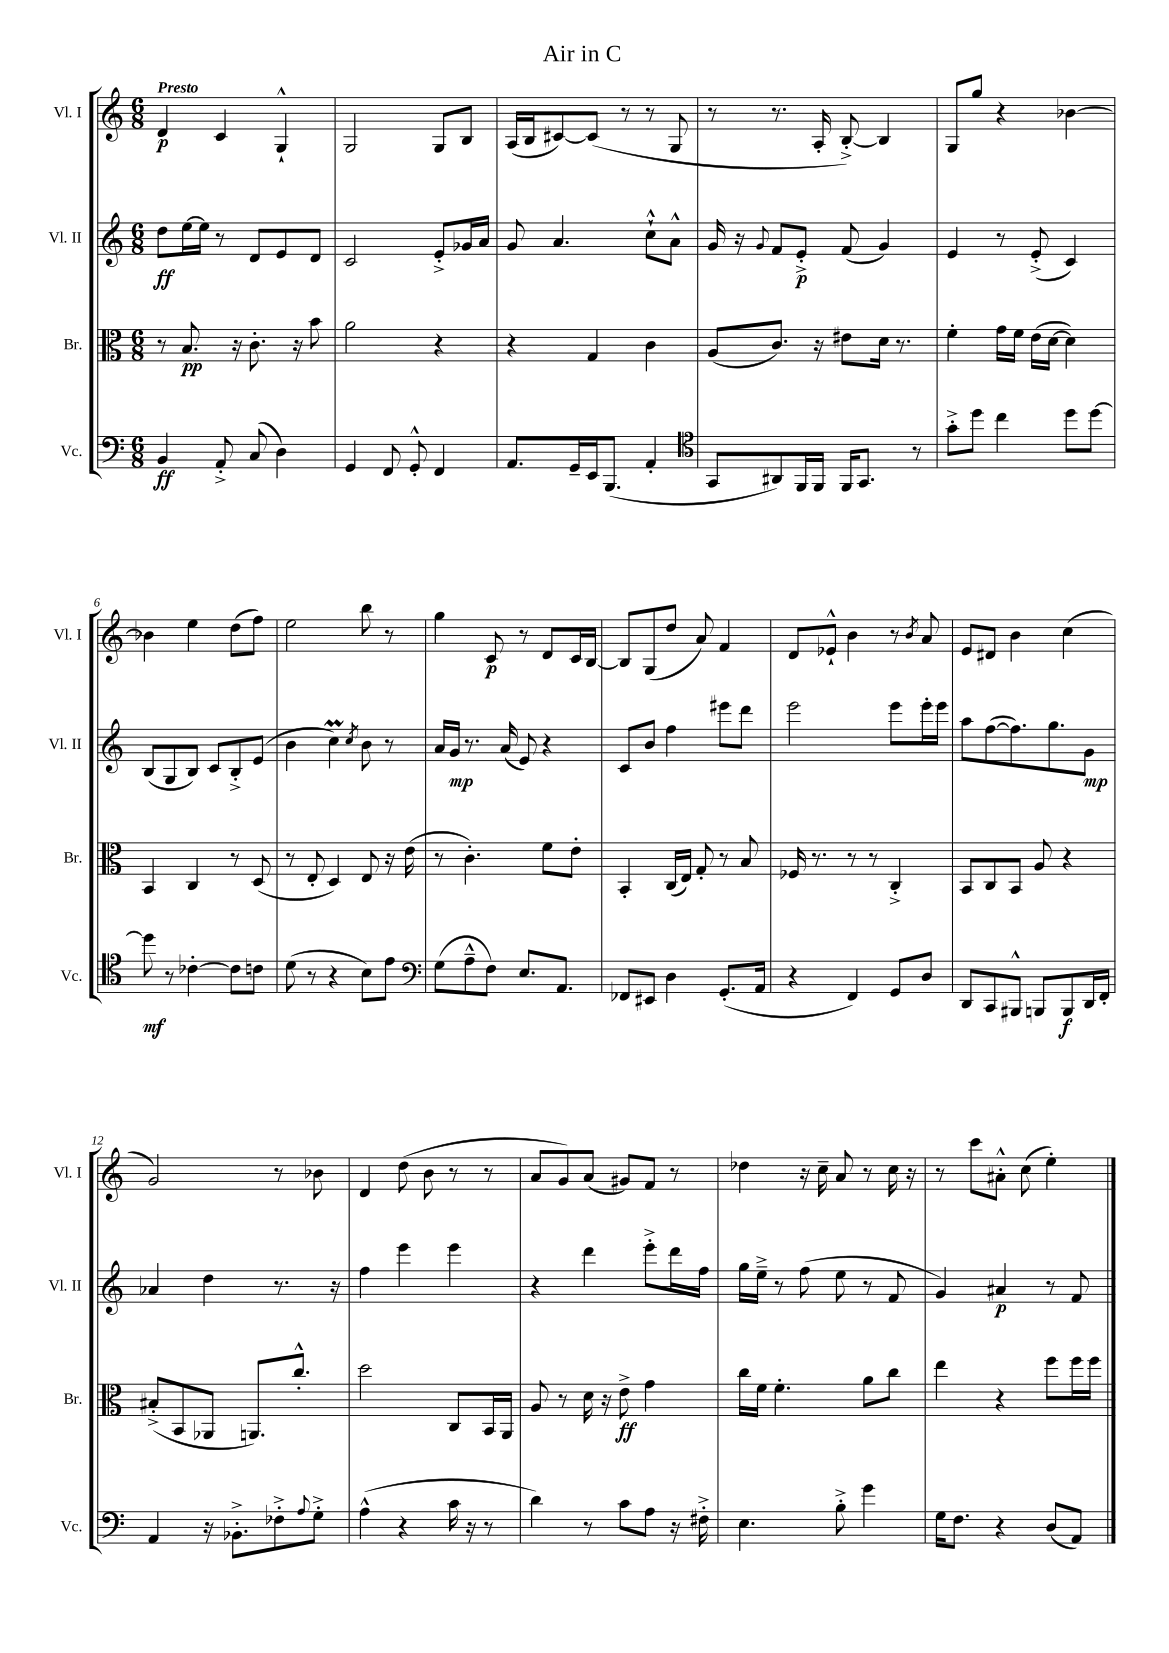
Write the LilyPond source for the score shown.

\header { title = "Air in C" }
<<
\new StaffGroup <<
\new Staff = "s0" \with { instrumentName = "Vl. I" shortInstrumentName = "Vl. I" } {
    \clef treble \key c \major \numericTimeSignature \time 6/8 \tempo "Presto"
    d'4\p c'4 g4-!-^ |
    g2 g8 b8 |
    a16( b16 cis'8~) cis'8( r8 r8 g8 |
    r8 r8. a16-. b8~-.->) b4 |
    g8 g''8 r4 bes'4~ |
    bes'4 e''4 d''8( f''8) |
    e''2 b''8 r8 |
    g''4 c'8\p r8 d'8 c'16 b16~ |
    b8 g8( d''8 a'8) f'4 |
    d'8 ees'8-!-^ b'4 r8 \acciaccatura { b'8 } a'8 |
    e'8 dis'8 b'4 c''4( |
    g'2) r8 bes'8 |
    d'4 d''8( b'8 r8 r8 |
    a'8 g'8) a'8( gis'8) f'8 r8 |
    des''4 r16 c''16-- a'8 r8 c''16 r16 |
    r8 c'''8 ais'8-.-^ c''8( e''4-.) \bar "|." |
}
\new Staff = "s1" \with { instrumentName = "Vl. II" shortInstrumentName = "Vl. II" } {
    \clef treble \key c \major \numericTimeSignature \time 6/8
    d''8\ff e''16~ e''16 r8 d'8 e'8 d'8 |
    c'2 e'8-.-> ges'16 a'16 |
    g'8 a'4. c''8-!-^ a'8-^ |
    g'16 r16 \appoggiatura { g'8 } f'8 e'8-.->\p f'8( g'4) |
    e'4 r8 e'8-.->( c'4) |
    b8( g8 b8) c'8 b8-.-> e'8( |
    b'4 c''4\prall) \acciaccatura { c''8 } b'8 r8 |
    a'16 g'16\mp r8. a'16( e'8) r4 |
    c'8 b'8 f''4 eis'''8 d'''8 |
    e'''2 e'''8 e'''16-. e'''16 |
    a''8 f''8~( f''8.) g''8. g'8\mp |
    aes'4 d''4 r8. r16 |
    f''4 e'''4 e'''4 |
    r4 d'''4 e'''8-.-> d'''16 f''16 |
    g''16 e''16---> r8 f''8( e''8 r8 f'8 |
    g'4) ais'4\p r8 f'8 \bar "|." |
}
\new Staff = "s2" \with { instrumentName = "Br." shortInstrumentName = "Br." } {
    \clef alto \key c \major \numericTimeSignature \time 6/8
    r8 b8.\pp r16 c'8.-. r16 b'8 |
    a'2 r4 |
    r4 g4 c'4 |
    a8( c'8.) r16 eis'8 d'16 r8. |
    f'4-. g'16 f'16 e'16( d'16~ d'4) |
    b,4 c4 r8 d8( |
    r8 e8-. d4) e8 r16 e'16( |
    r8 c'4.-.) f'8 e'8-. |
    b,4-. c16( e16) g8-. r8 b8 |
    fes16 r8. r8 r8 c4-.-> |
    b,8 c8 b,8 a8 r4 |
    bis8-.->( b,8 aes,8 a,8.) c''8.-.-^ |
    d''2 c8 b,16 a,16 |
    a8 r8 d'16 r16 e'8->\ff g'4 |
    c''16 f'16 f'4.-. a'8 c''8 |
    e''4 r4 f''8 f''16 f''16 \bar "|." |
}
\new Staff = "s3" \with { instrumentName = "Vc." shortInstrumentName = "Vc." } {
    \clef bass \key c \major \numericTimeSignature \time 6/8
    b,4\ff a,8-.-> c8( d4) |
    g,4 f,8 g,8-.-^ f,4 |
    a,8. g,16-- e,16 b,,8.( a,4-. |
    \clef tenor g,8 ais,8) f,16 f,16 f,16 g,8. r8 |
    g'8-.-> d''8 c''4 d''8 d''8~ |
    d''8\mf r8 ces'4~-. ces'8 c'8 |
    d'8( r8 r4 b8) e'8 |
    \clef bass g8( a8---^ f8) e8. a,8. |
    fes,8 eis,8 d4 g,8.-.( a,16 |
    r4 f,4) g,8 d8 |
    d,8 c,8 bis,,8-^ b,,8 b,,8\f d,16 f,16-. |
    a,4 r16 bes,8.-.-> fes8-.-> \appoggiatura { a8 } g8-.-> |
    a4-^( r4 c'16 r16 r8 |
    d'4) r8 c'8 a8 r16 fis16-.-> |
    e4. b8-.-> g'4 |
    g16 f8. r4 d8( a,8) \bar "|." |
}
>>
>>
